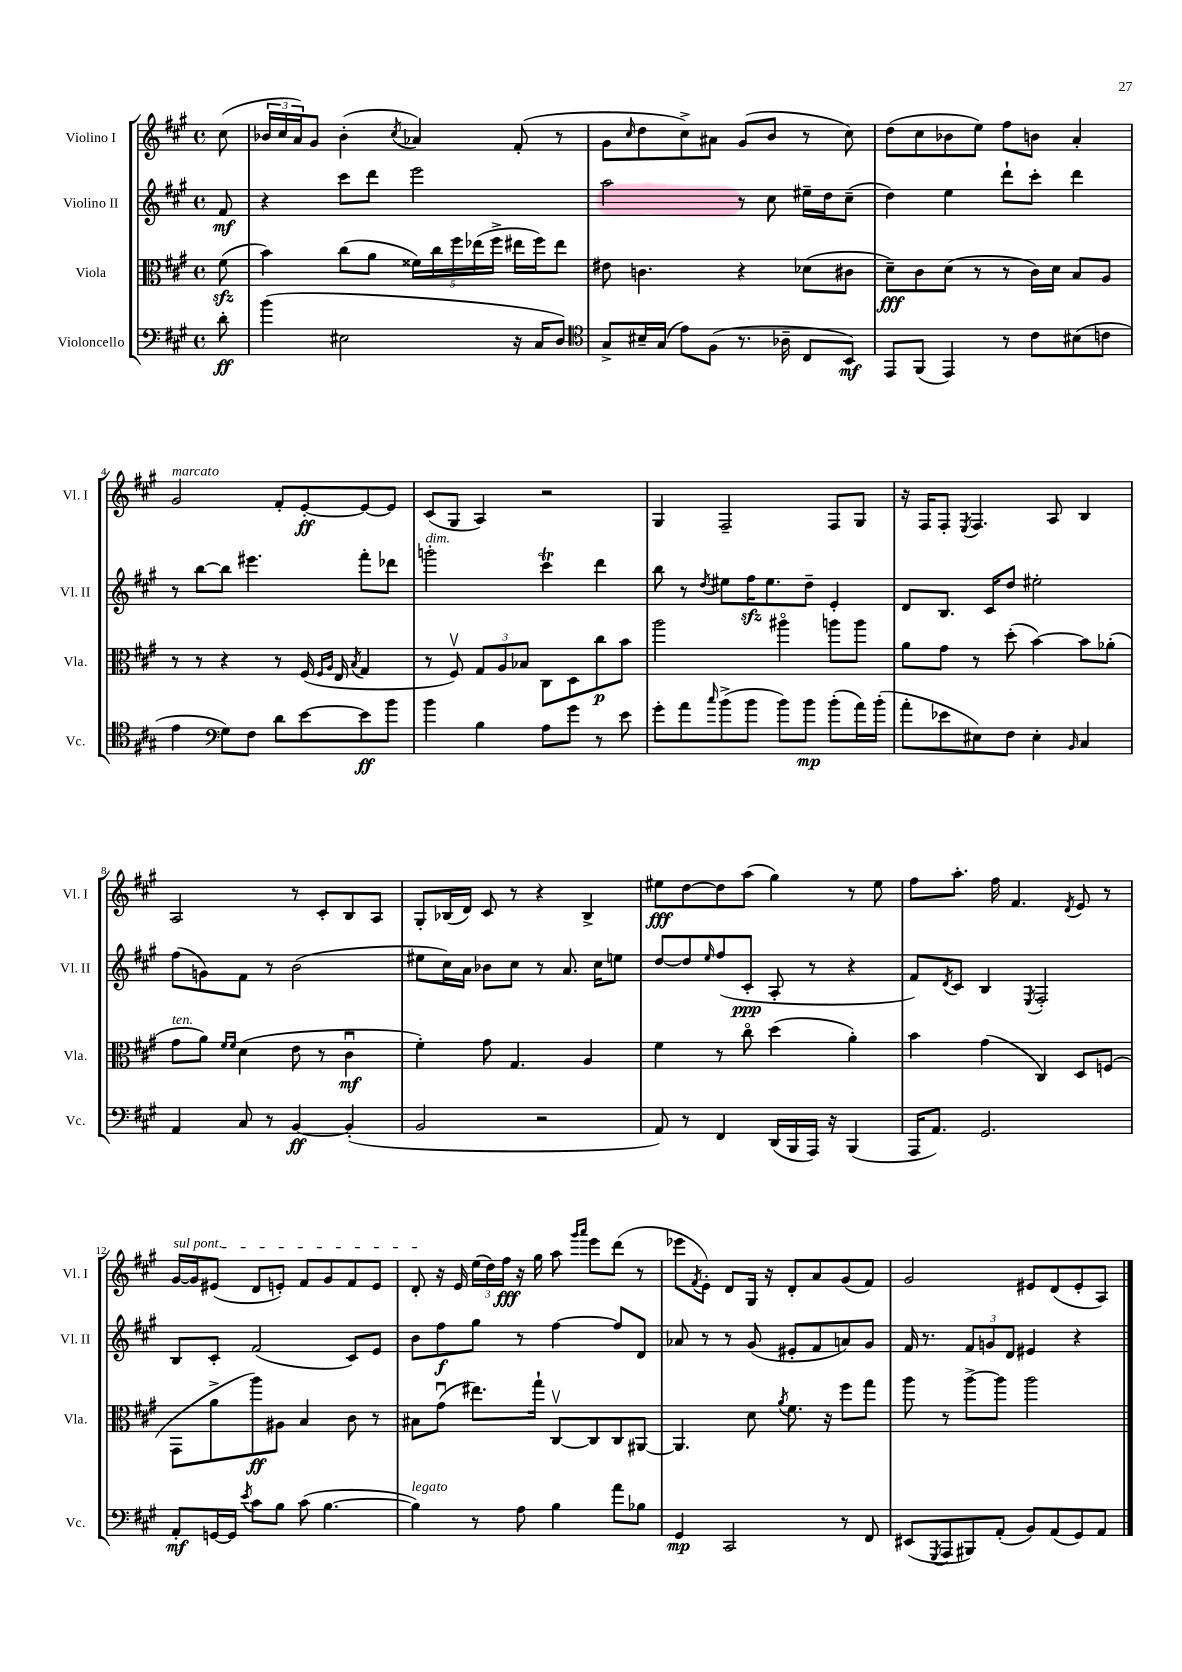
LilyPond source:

<<
\new StaffGroup <<
\new Staff = "s0" \with { instrumentName = "Violino I" shortInstrumentName = "Vl. I" } {
    \clef treble \key a \major \defaultTimeSignature \time 4/4 \partial 8
    cis''8( |
    \tuplet 3/2 { bes'16 cis''16 a'16) } gis'8 bes'4-.( \acciaccatura { cis''8 } aes'4) fis'8-.( r8 |
    gis'8 \grace { cis''16 } d''8 cis''8->) ais'8 gis'8( b'8 r8 cis''8) |
    d''8( cis''8 bes'8 e''8) fis''8 b'8 a'4-. |
    gis'2^\markup { \italic "marcato" } fis'8-. e'8~-.\ff e'8~ e'8 |
    cis'8( gis8 a4) r2 |
    gis4 fis2-- fis8 gis8 |
    r16 fis16 fis8-. \acciaccatura { e8 } fis4. a8 b4 |
    a2 r8 cis'8-. b8 a8 |
    gis8-. bes16( d'16) cis'8 r8 r4 bes4-> |
    eis''8\fff d''8~ d''8 a''8( gis''4) r8 eis''8 |
    fis''8 a''8.-. fis''16 fis'4. \acciaccatura { d'8 } e'8 r8 |
    \once \override TextSpanner.bound-details.left.text = \markup { \italic "sul pont." } gis'16~\startTextSpan gis'16 eis'8( d'8 e'8-.) fis'8 gis'8 fis'8 e'8 |
    d'8-.\stopTextSpan r16 e'16 \tuplet 3/2 { e''16( d''16) fis''16\fff } r16 gis''16 a''8 \grace { gis'''16 a'''16 } e'''8 d'''8( r8 |
    ees'''8 \acciaccatura { fis'8 } e'8-.) d'8 gis16 r16 d'8-. a'8 gis'8( fis'8) |
    gis'2 eis'8 d'8( eis'8-. a8) \bar "|." |
}
\new Staff = "s1" \with { instrumentName = "Violino II" shortInstrumentName = "Vl. II" } {
    \clef treble \key a \major \defaultTimeSignature \time 4/4 \partial 8
    fis'8\mf |
    r4 cis'''8 d'''8 e'''2 |
    a''2 r8 cis''8 eis''16-- d''16 cis''8--( |
    d''4) e''4 d'''8-! cis'''8-. d'''4 |
    r8 b''8~ b''8 eis'''4. fis'''8-. des'''8 |
    g'''2-.^\markup { \italic "dim." } cis'''4\trill d'''4 |
    b''8 r8 \acciaccatura { d''8 } eis''8 fis''16\sfz eis''8. d''8-- e'4-. |
    d'8 b8. cis'16 d''8 eis''2-. |
    fis''8( g'8) fis'8 r8 b'2( |
    eis''8 cis''16) a'16 bes'8 cis''8 r8 a'8. cis''16 e''8 |
    d''8~ d''8 \grace { e''16 } fis''8( cis'8-.\ppp a8-. r8 r4 |
    fis'8) \acciaccatura { d'8 } cis'8 b4 \acciaccatura { e8 } fis2-. |
    b8 cis'8-. fis'2( cis'8) e'8 |
    b'8 fis''8\f gis''8 r8 fis''4~ fis''8 d'8 |
    aes'8 r8 r8 gis'8( eis'8-. fis'8 a'8) gis'8 |
    fis'16 r8. \tuplet 3/2 { fis'8 g'8 d'8 } eis'4 r4 \bar "|." |
}
\new Staff = "s2" \with { instrumentName = "Viola" shortInstrumentName = "Vla." } {
    \clef alto \key a \major \defaultTimeSignature \time 4/4 \partial 8
    fis'8\sfz( |
    b'4) cis''8( a'8 \tuplet 5/4 { fisis'16) cis''16 fis''16 ees''16( fis''16-> } eis''16 fis''16) eis''8 |
    eis'8 c'4. r4 des'8( cis'8 |
    d'8--\fff) cis'8 d'8( r8 r8 cis'16) d'16 b8 a8 |
    r8 r8 r4 r8 fis16( \grace { fis16 a16 } e16 \acciaccatura { b8 } gis4 |
    r8 fis8\upbow) \tuplet 3/2 { gis8 a8 bes8 } cis8 d8 cis''8\p b'8 |
    a''2 ais''4\flageolet a''8 a''8 |
    a'8 gis'8 r8 d''8-.( b'4~) b'8 aes'8-.( |
    gis'8^\markup { \italic "ten." } a'8) \grace { fis'16 fis'16 } d'4( e'8 r8 cis'4\downbow\mf |
    fis'4-.) gis'8 gis4. a4 |
    fis'4 r8 cis''8\flageolet d''4( a'4-.) |
    b'4 gis'4( cis4) d8 f8( |
    gis,8 a'8-> a''8\ff) ais8 b4 cis'8 r8 |
    bis8 gis'8\downbow( eis''8.) gis''16-! cis8~\upbow cis8 cis8 ais,8~ |
    ais,4. d'8 \acciaccatura { a'8 } fis'8. r16 fis''8 gis''8 |
    a''8 r8 a''8~-> a''8 a''2 \bar "|." |
}
\new Staff = "s3" \with { instrumentName = "Violoncello" shortInstrumentName = "Vc." } {
    \clef bass \key a \major \defaultTimeSignature \time 4/4 \partial 8
    d'8-.\ff |
    b'4( eis2 r16 cis16 d8) |
    \clef tenor gis8-> bis16-- gis16( e'8) fis8( r8. aes16-- cis8 b,8\mf) |
    e,8 fis,8( e,4) r8 cis'8 bis8( c'8 |
    e'4 \clef bass gis8) fis8 d'8 e'8~ e'8\ff b'8 |
    b'4 b4 a8 gis'8 r8 e'8 |
    gis'8-. a'8 \grace { cis''16 } b'8->( b'8 b'8) b'8\mp b'8-.( a'16) b'16-.( |
    a'8-. ees'8 eis8) fis8 eis4-. \grace { b,16 } cis4 |
    a,4 cis8 r8 b,4~\ff b,4-.( |
    b,2 r2 |
    a,8) r8 fis,4 d,16( b,,16 a,,16) r16 b,,4( |
    a,,16 a,8.) gis,2. |
    a,8-.\mf g,16~ g,16 \acciaccatura { e'8 } cis'8 b8 cis'8( b4.~ |
    b4^\markup { \italic "legato" }) r8 a8 b4 a'8 bes8 |
    gis,4\mp cis,2 r8 fis,8 |
    eis,8( \acciaccatura { gis,,8 } a,,8 bis,,8) a,8-.( b,8) a,8( gis,8) a,8 \bar "|." |
}
>>
>>
